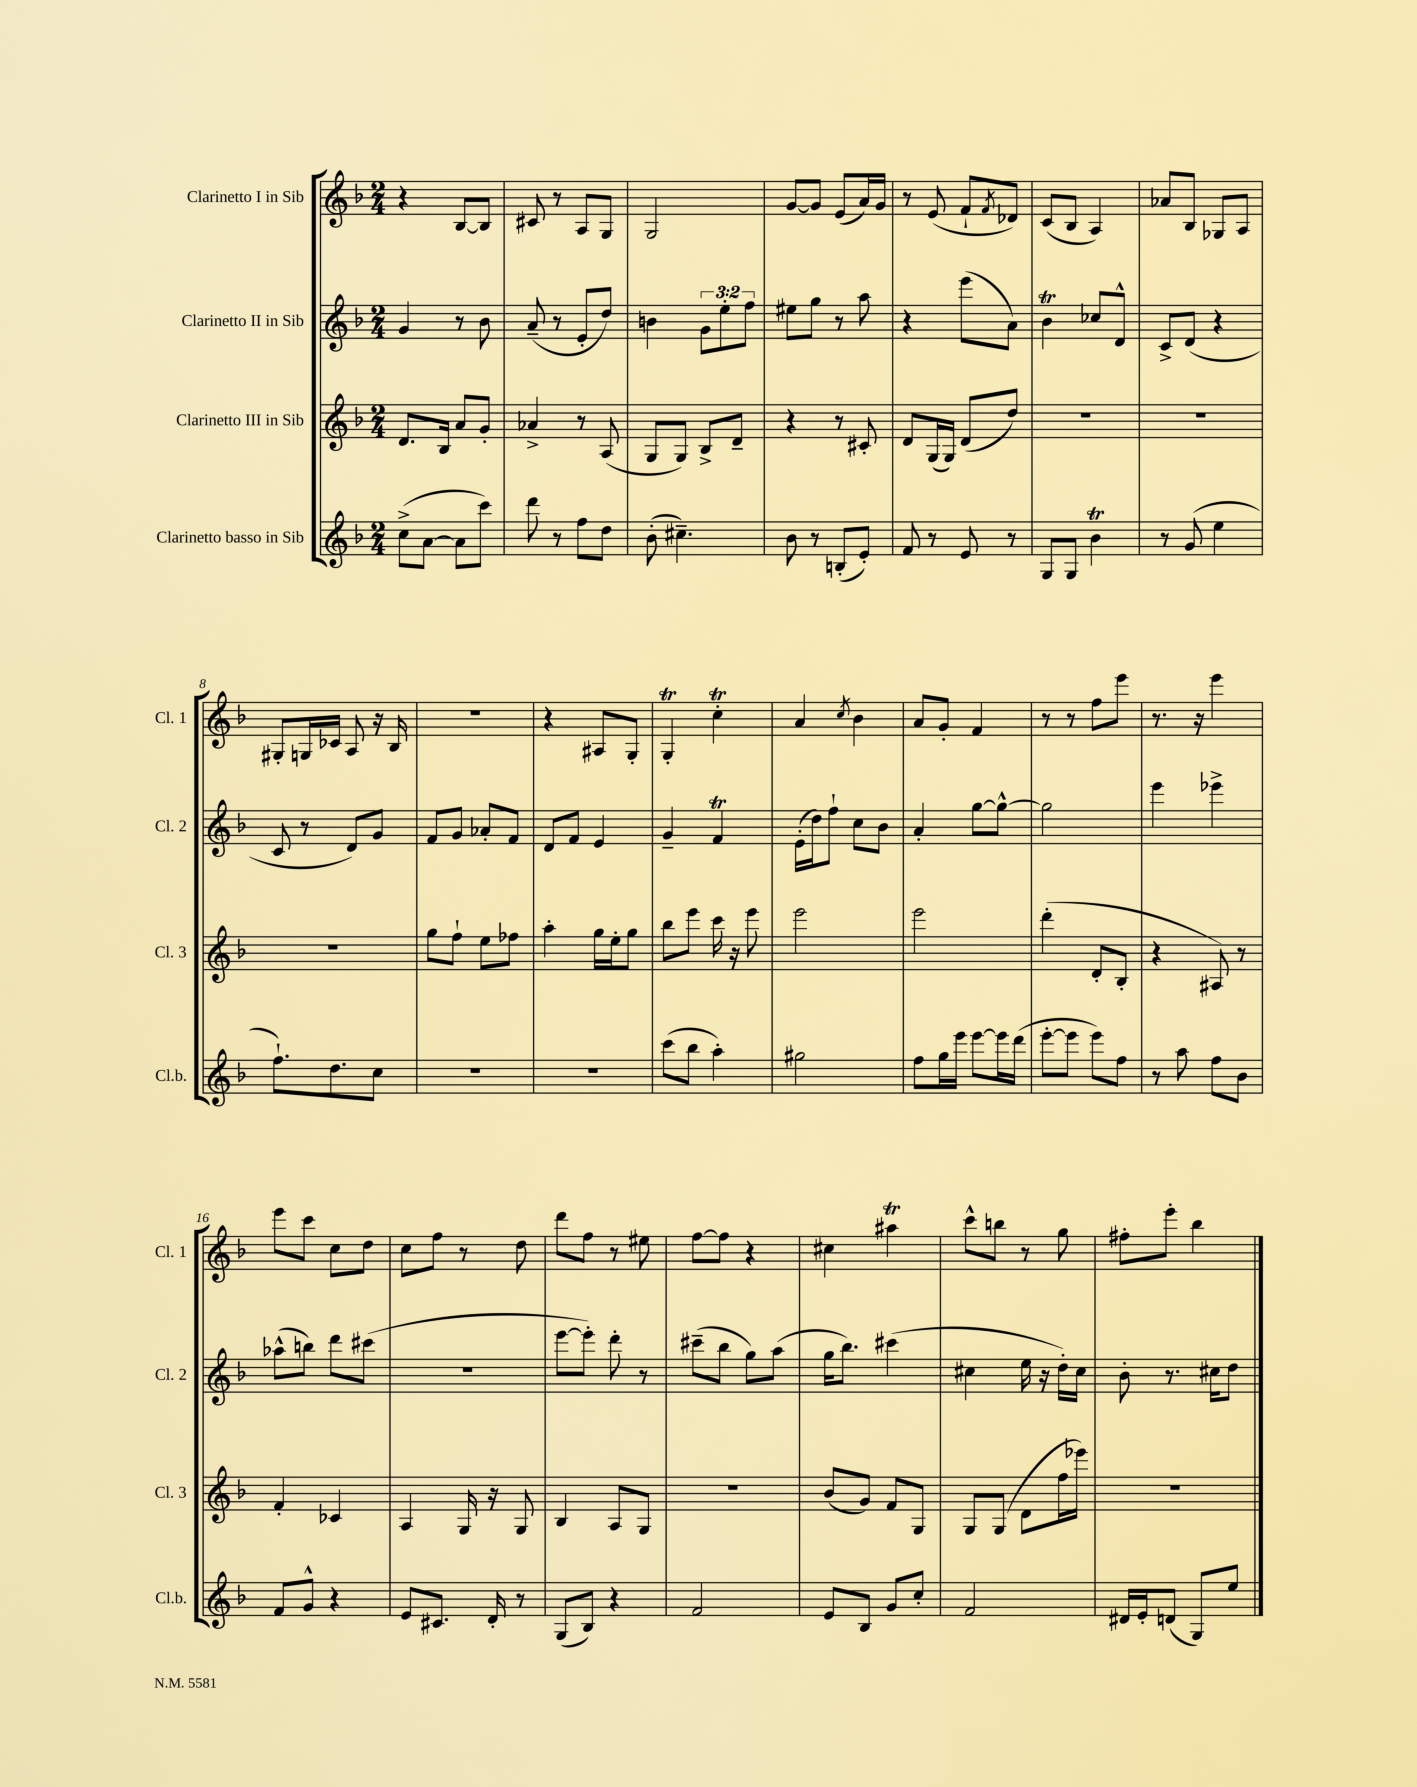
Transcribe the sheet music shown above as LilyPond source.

<<
\new StaffGroup <<
\new Staff = "s0" \with { instrumentName = "Clarinetto I in Sib" shortInstrumentName = "Cl. 1" } {
    \clef treble \key f \major \numericTimeSignature \time 2/4
    r4 bes8~ bes8 |
    cis'8 r8 a8 g8 |
    g2 |
    g'8~ g'8 e'8( a'16) g'16 |
    r8 e'8( f'8-! \acciaccatura { f'8 } des'8) |
    c'8( bes8 a4) |
    aes'8 bes8 ges8 a8 |
    gis8-. g16 ces'16 a8 r16 bes16 |
    R2 |
    r4 ais8 g8-. |
    g4-.\trill c''4-.\trill |
    a'4 \acciaccatura { c''8 } bes'4 |
    a'8 g'8-. f'4 |
    r8 r8 f''8 e'''8 |
    r8. r16 e'''4 |
    e'''8 c'''8 c''8 d''8 |
    c''8 f''8 r8 d''8 |
    d'''8 f''8 r8 eis''8 |
    f''8~ f''8 r4 |
    cis''4 ais''4\trill |
    c'''8-^ b''8 r8 g''8 |
    fis''8-. e'''8-. bes''4 \bar "|." |
}
\new Staff = "s1" \with { instrumentName = "Clarinetto II in Sib" shortInstrumentName = "Cl. 2" } {
    \clef treble \key f \major \numericTimeSignature \time 2/4 \override Staff.TupletNumber.text = #tuplet-number::calc-fraction-text
    g'4 r8 bes'8 |
    a'8--( r8 e'8-. d''8) |
    b'4 \tuplet 3/2 { g'8 e''8-. f''8 } |
    eis''8 g''8 r8 a''8 |
    r4 e'''8( a'8) |
    bes'4\trill ces''8 d'8-^ |
    c'8-> d'8( r4 |
    c'8 r8 d'8) g'8 |
    f'8 g'8 aes'8-. f'8 |
    d'8 f'8 e'4 |
    g'4-- f'4\trill |
    e'16-.( d''16) f''8-! c''8 bes'8 |
    a'4-. g''8~ g''8~-^ |
    g''2 |
    e'''4 ees'''4-> |
    aes''8-^( b''8) d'''8 cis'''8( |
    r2 |
    e'''8~ e'''8-.) d'''8-. r8 |
    cis'''8--( bes''8 g''8) a''8( |
    g''16 bes''8.) cis'''4( |
    cis''4 e''16 r16 d''16-.) cis''16 |
    bes'8-. r8. cis''16 d''8 \bar "|." |
}
\new Staff = "s2" \with { instrumentName = "Clarinetto III in Sib" shortInstrumentName = "Cl. 3" } {
    \clef treble \key f \major \numericTimeSignature \time 2/4
    d'8. bes16 a'8 g'8-. |
    aes'4-> r8 a8( |
    g8 g8) bes8-> d'8-- |
    r4 r8 cis'8-. |
    d'8 g16( g16) d'8( d''8) |
    R2 |
    R2 |
    R2 |
    g''8 f''8-! e''8 fes''8 |
    a''4-. g''16 e''16-. g''8 |
    bes''8 e'''8 c'''16 r16 e'''8 |
    e'''2 |
    e'''2 |
    d'''4-.( d'8-. bes8-. |
    r4 ais8) r8 |
    f'4-. ces'4 |
    a4 g16 r16 g8 |
    bes4 a8 g8 |
    R2 |
    bes'8( g'8) f'8 g8 |
    g8 g8( d'8 f''16 ees'''16) |
    R2 \bar "|." |
}
\new Staff = "s3" \with { instrumentName = "Clarinetto basso in Sib" shortInstrumentName = "Cl.b." } {
    \clef treble \key f \major \numericTimeSignature \time 2/4
    c''8->( a'8~ a'8 c'''8) |
    d'''8 r8 f''8 d''8 |
    bes'8-.( cis''4.--) |
    bes'8 r8 b8-.( e'8-.) |
    f'8 r8 e'8 r8 |
    g8 g8 bes'4\trill |
    r8 g'8( e''4 |
    f''8.-!) d''8. c''8 |
    R2 |
    R2 |
    c'''8( bes''8 a''4-.) |
    gis''2 |
    f''8 g''16 e'''16 e'''8~ e'''16 d'''16( |
    e'''8~-. e'''8 e'''8) f''8 |
    r8 a''8 f''8 bes'8 |
    f'8 g'8-^ r4 |
    e'8 cis'8. d'16-. r8 |
    g8( bes8) r4 |
    f'2 |
    e'8 bes8 g'8 c''8-. |
    f'2 |
    dis'16 e'16-. d'8( g8) e''8 \bar "|." |
}
>>
>>
